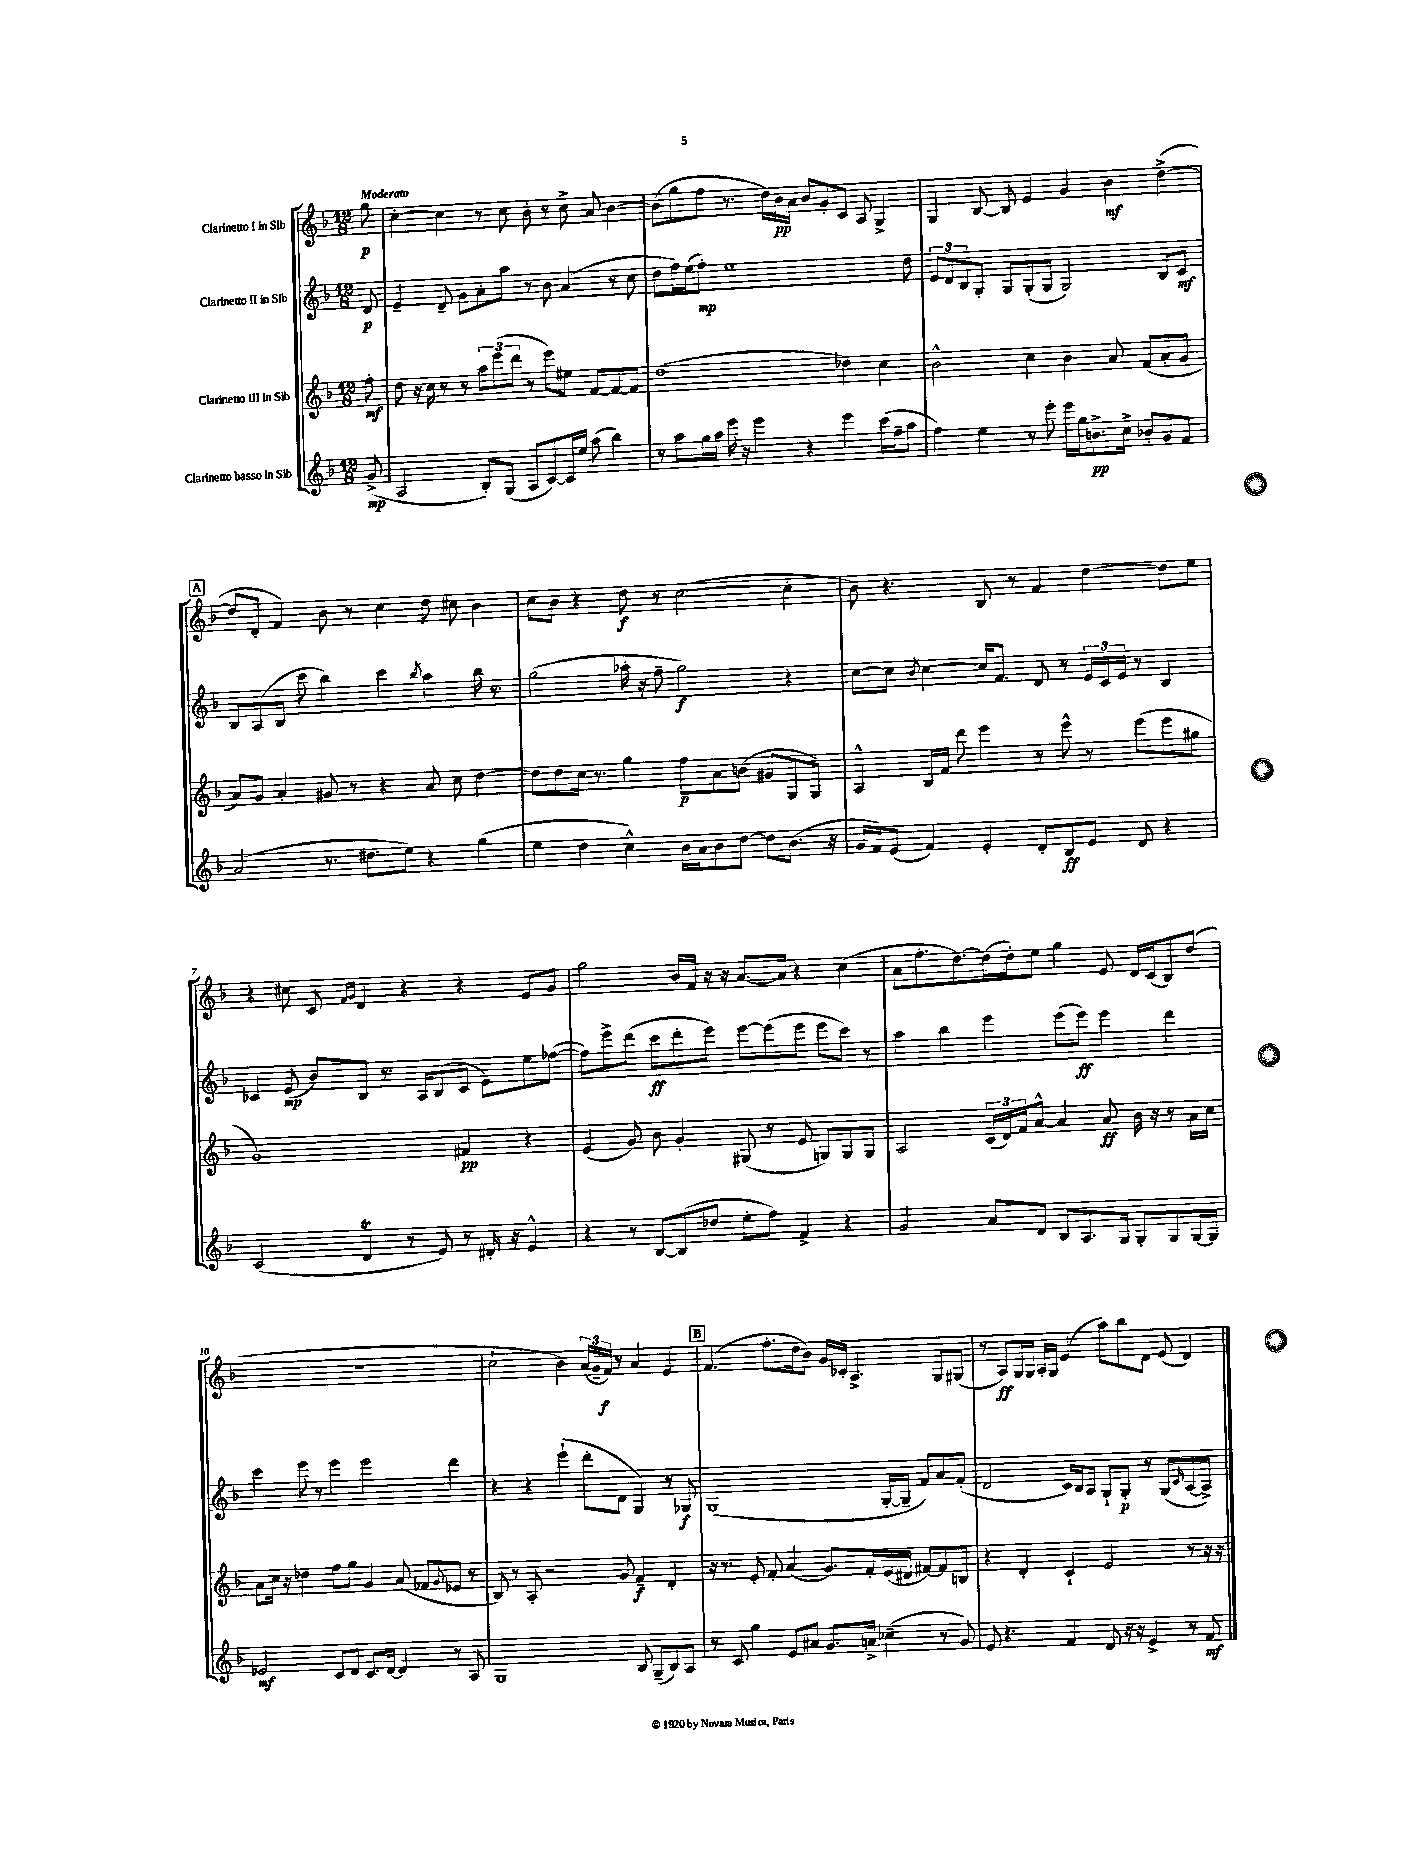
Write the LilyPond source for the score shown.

<<
\new StaffGroup <<
\new Staff = "s0" \with { instrumentName = "Clarinetto I in Sib" } {
    \clef treble \key f \major \numericTimeSignature \time 12/8 \partial 8 \tempo "Moderato"
    g''8\p |
    c''4~-. c''4 r8 c''8 bes'8-. r8 c''8-> a'8 bes'4~ |
    bes'8( g''8 f''8 r8. d''16) bes'16\pp a'16 bes'8 g'8-. c'8 a8 g4-> |
    g4 bes8~ bes8 e'4 g'4 bes'4\mf d''4~->( |
    \mark \markup { \box "A" } d''8 d'8-. f'4) bes'8 r8 c''4 d''8 cis''8 bes'4 |
    c''8 bes'8 r4 d''8\f r8 c''2~( c''4-. |
    bes'8) r4. bes8 r8 f'4 d''4~ d''8 e''8 |
    r4 cis''8 c'8 \grace { f'16 g'16 } d'4 r4 r4 e'8 g'8 |
    g''2 bes'16 f'16 r16 r16 a'8.~ a'16 r4 c''4( |
    a'8 f''8.-. d''8.~) d''16( d''16-.) e''8 g''4 e'8 d'16 c'16( bes8) d''8( |
    R1. |
    c''2-! bes'4) \tuplet 3/2 { a'16( g'16-- f'16\f) } r8 a'4 e'4 |
    \mark \markup { \box "B" } f'4.( f''8.-. d''16 bes'8) g'16 ces'16-. a4.-> g8 gis8( |
    r8 a8\ff) g16 g16 a16-. g16 e'4( a''8) bes''8 d'8 e'8( d'4) \bar "|." |
}
\new Staff = "s1" \with { instrumentName = "Clarinetto II in Sib" } {
    \clef treble \key f \major \numericTimeSignature \time 12/8 \partial 8
    d'8\p |
    e'4-- d'8-- g'8 a'8-. a''8 r8 bes'8 a'4( r8 c''8 |
    d''8 f''16) e''16( f''8-.\mp) e''1 d''8 |
    \tuplet 3/2 { e'8 d'8 bes8 } g8-. g8 g8-.( g8 g2) bes8 c'8\mf |
    \mark \markup { \box "A" } bes8 a8( bes8 c'''8 bes''4) c'''4 \acciaccatura { bes''8 } a''4 bes''16 r8. |
    g''2( aes''16-. r16 f''8-- g''2\f) r4 |
    c''8~ c''8 \acciaccatura { bes'8 } c''4~ c''16 f'8. d'8 r8 \tuplet 3/2 { e'16 c'16 e'16 } r8 bes4 |
    ces'4 e'8\mp( bes'8) bes8 r8. a16 bes8( ces'8 e'8) e''8 fes''8~( |
    fes''8) e'''8-> d'''8( c'''8\ff d'''8-. e'''8) e'''8~ e'''8( e'''8 e'''8 c'''8) r8 |
    a''4 bes''4 e'''4 e'''8( e'''8\ff) e'''4 d'''4 |
    c'''4 e'''8 r8 e'''4 e'''2 d'''4 |
    r4 r4 e'''4-!( d'''8-. d'8 g4) r8 ges8\f |
    \mark \markup { \box "B" } g1( g16~-. g16-- f'8) a'8 f'8-.( |
    d'2 c'16) bes16 a8 g8-! g8-.\p r8 g8( \grace { c'16 } a8~ a8->) \bar "|." |
}
\new Staff = "s2" \with { instrumentName = "Clarinetto III in Sib" } {
    \clef treble \key f \major \numericTimeSignature \time 12/8 \partial 8
    f''8-.\mf |
    d''8 r16 c''16 r8 r8 \tuplet 3/2 { a''8 e'''8( d'''8 } r8 e'''8) eis''8 f'8~ f'8~ f'8 |
    d''1( des''4) c''4 |
    bes'2-^ c''4 bes'4 a'8 f'8( a'8-. g'8 |
    \mark \markup { \box "A" } a'8) g'8 a'4-. gis'8 r8 r4 a'8 c''8 d''4~ |
    d''8 d''8 c''16 r8. g''4 f''8\p a'8 b'8( gis'8 g8 g8) |
    a4-^ bes16 f'16 d'''8 e'''4 r8 e'''8-^ r8 e'''8( e'''8 gis''8 |
    g'1) fis'4\pp r4 |
    e'4( g'8) bes'8 g'4-. gis8( r8 e'8 g8) g8 g8 |
    a2 \tuplet 3/2 { c'16( d'16) f'16 } a'8~-^ a'4 a'8\ff bes'16 r16 r8 a'16 c''16 |
    a'8 c''16 r16 des''4 f''8 g''8 g'4 a'8( fes'8 \appoggiatura { g'8 } ees'8 r8 |
    bes8) r8 a8-. r2 g'8 f'4--\f d'4-. |
    \mark \markup { \box "B" } r16 r8. e'8-. f'8-. a'4( g'8.) f'16-. e'16( dis'16 fis'8~) fis'8 b8 |
    r4 d'4-. c'4-! e'2 r8 r16 r16 \bar "|." |
}
\new Staff = "s3" \with { instrumentName = "Clarinetto basso in Sib" } {
    \clef treble \key f \major \numericTimeSignature \time 12/8 \partial 8
    g'8->\mp( |
    a2 bes8-.) g8( a8 c'8~) c'16 e''16 a''8( bes''4) |
    r8 a''8 g''16 a''16 e'''16 r16 e'''4 r4 e'''4 c'''16( f''16-- a''8 |
    f''4) e''4 r8 e'''8-. e'''16 g''16 b'8.->\pp c''16-> bes'8-. g'8 f'8 |
    \mark \markup { \box "A" } a'2( r8. dis''8. e''8) r4 g''4( |
    e''4 d''4 c''4-^) bes'16 a'16 bes'8 d''8~ d''8 bes'8.( r16 |
    g'16 f'16) e'8( f'4) e'4-. d'8-. bes8\ff e'8 d'8 r4 |
    c'2( d'4\trill r8 e'8) r8 dis'16-. r16 e'4-^ |
    r4 r8 bes8~ bes8( des''8 e''8-. f''8) f'4-> r4 |
    g'2 a'8 d'8 bes8 a8. g16 g8-. g8 g16~ g16 |
    ees'2\mf c'8 d'8 c'8. d'16~ d'4 r8 a8 |
    g1 bes8 g8--( bes8) a8 |
    \mark \markup { \box "B" } r8 c'8 g''4 e'8 ais'8 g'8. a'16-> ces''4--( r8 g'8) |
    e'8 r4. f'4 d'8 r16 r16 e'4-> r8 f'8\mf \bar "|." |
}
>>
>>
